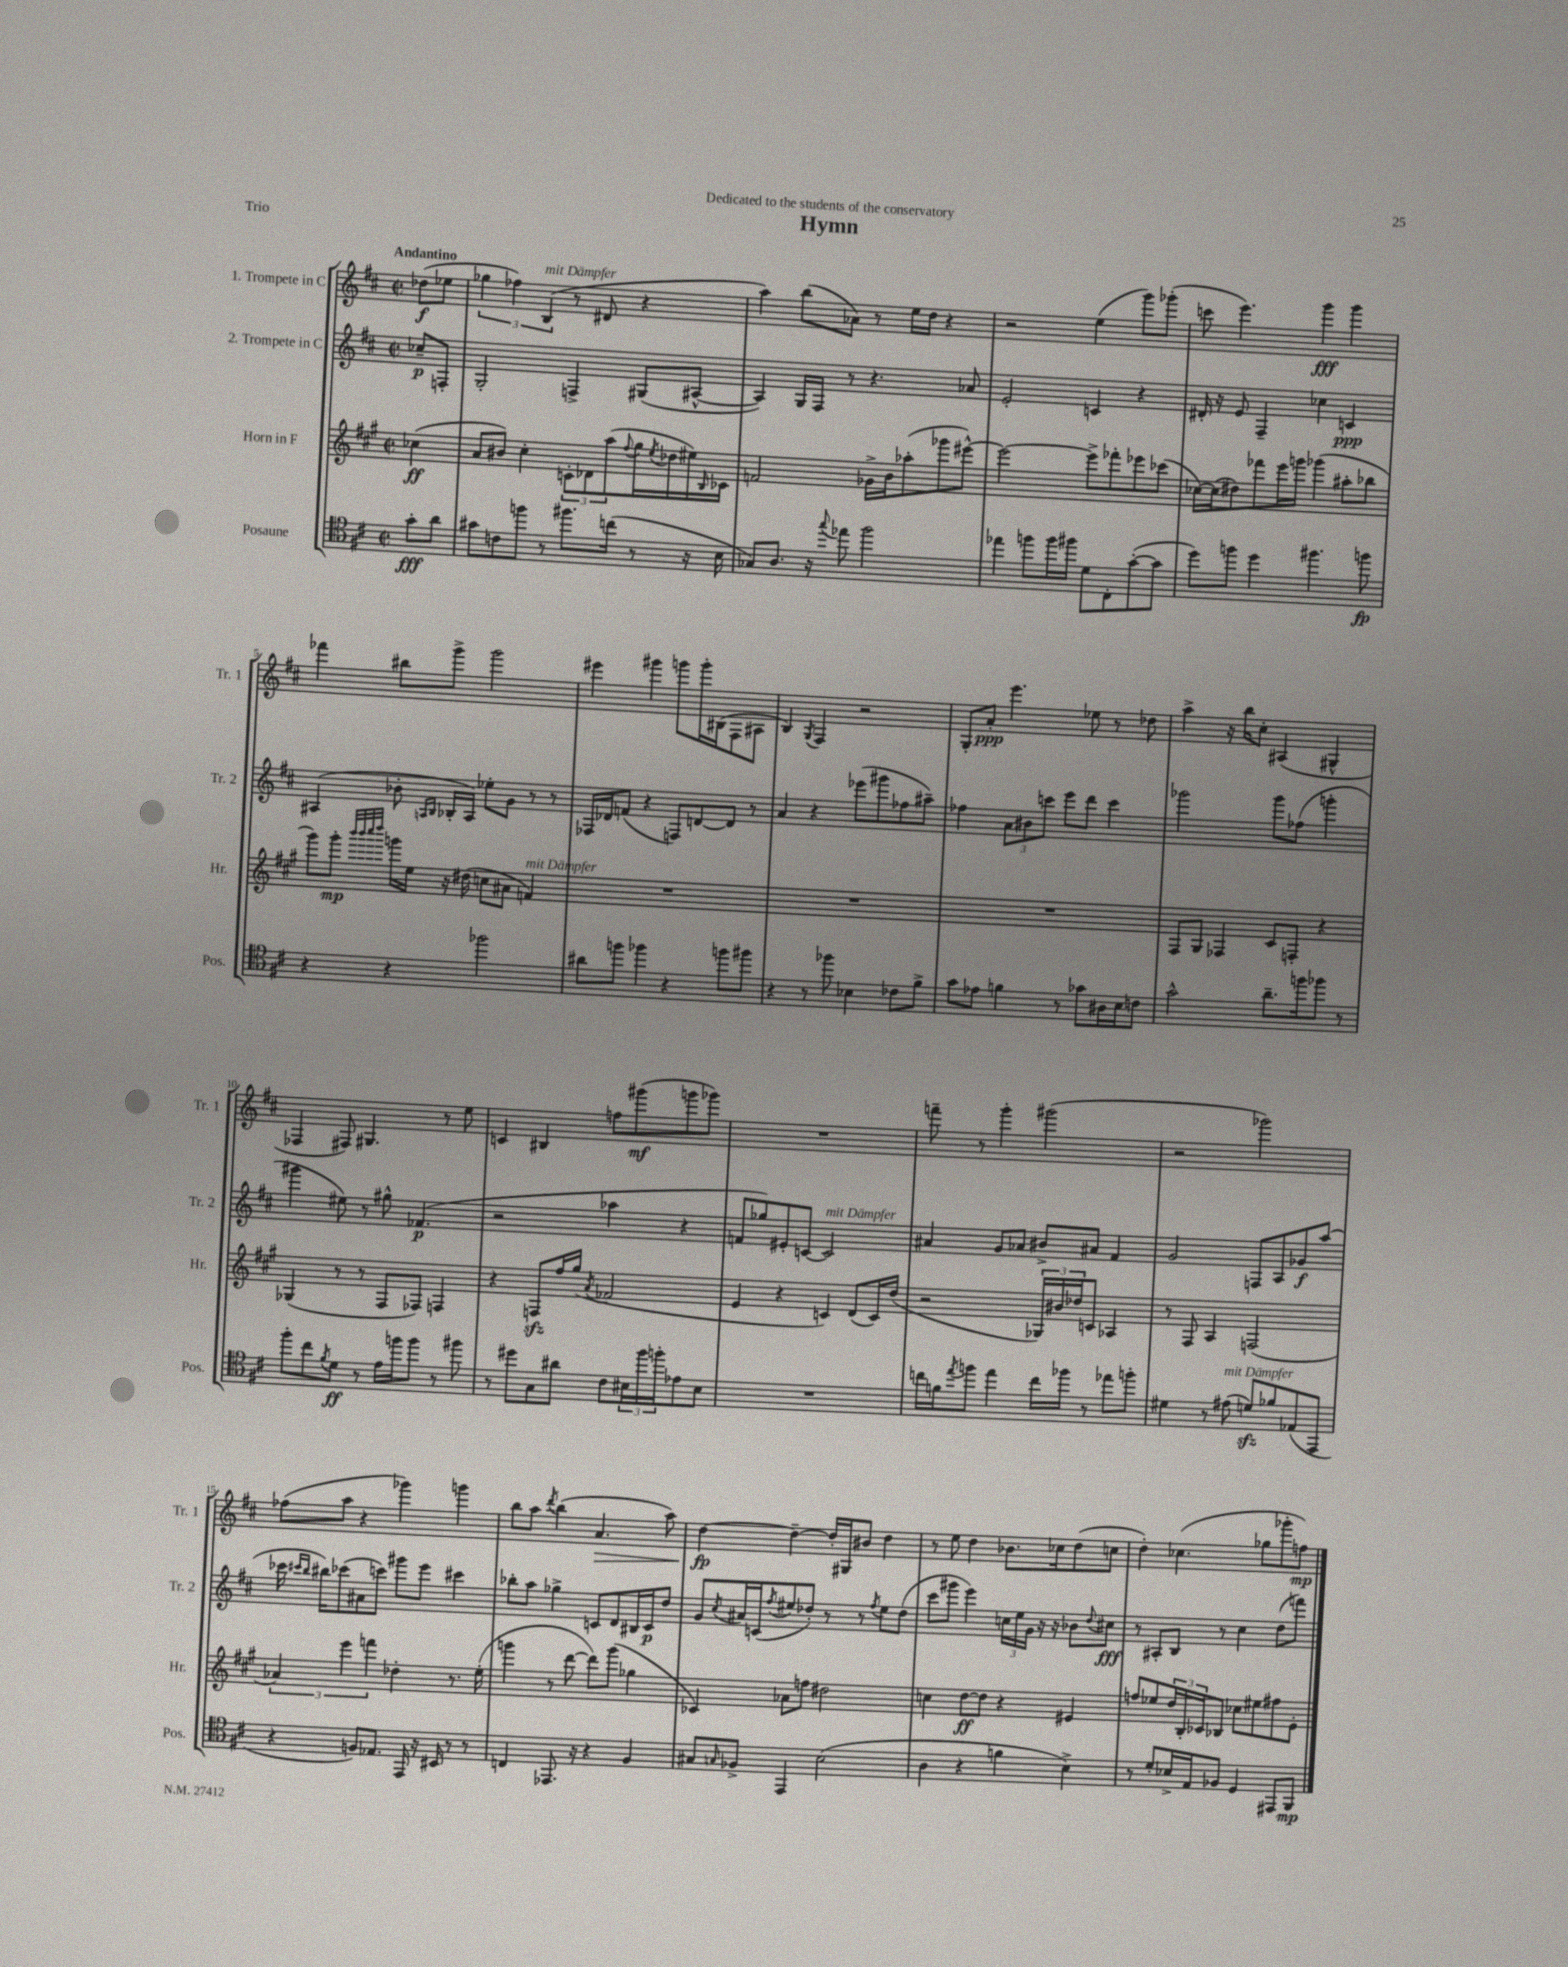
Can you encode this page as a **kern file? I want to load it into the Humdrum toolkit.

**kern	**kern	**kern	**kern
*staff4	*staff3	*staff2	*staff1
*clefC4	*clefG2	*clefG2	*clefG2
*k[f#c#]	*k[f#c#g#]	*k[f#c#]	*k[f#c#]
*M2/2	*M2/2	*M2/2	*M2/2
*met(c|)	*met(c|)	*met(c|)	*met(c|)
8g'	(4cc-	8cc-~	(8dd-
8a	.	8F'	8ee-
=	=	=	=
8g#	8a	2G'	6gg-
8c	8b#)	.	.
.	.	.	6ff-)
8ff	4cc#'	.	.
.	.	.	(6B
8r	.	.	.
8.ff#	12c'	4F^	8r
.	12d-	.	.
.	.	.	8d#
.	(12aa	.	.
(16cc	.	.	.
.	8qqff#	.	.
8r	16gg#	(8G#	4r
.	8qee	.	.
.	16dd-	.	.
16r	16ee#)	[8A#^^	.
.	16qqB	.	.
16B	16c-	.	.
=	=	=	=
8G-)	2f	4A#])	4aa)
8.A	.	.	.
.	.	16G	(8bb
16r	.	16F#	.
8qqgg	.	.	.
8ee-	.	8r	8a-)
2ff#	16g-^	4.r	8r
.	16b	.	.
.	(8aa-'	.	16ee
.	.	.	16dd
.	8ggg-	.	4r
.	[8eee#^^)	8a-	.
=	=	=	=
4ee-	2eee#_	2e'	2r
8ff	.	.	.
16ff	.	.	.
16ff#	.	.	.
8d	8eee#^]	4c	(4ee
8C#'	8fff-'	.	.
([8g'	8eee-	4r	8ggg)
8g]	(8ccc-	.	(8ggg-'
=	=	=	=
8dd)	[16cc-)	16d#'	8ccc
.	(16cc-]	16r	.
8ff	8dd#)	8e	4.eee)
4dd	8fff-	4F#~	.
.	16eee	.	.
.	16ggg	.	.
4.ff#	(4ggg-	4cc-	4ggg
.	8aa#'	4c	4ggg
8ff	8bb-	.	.
=	=	=	=
4r	8ggg#)	(4A#	4fff-
.	8ggg#'	.	.
.	32qqbbb	.	.
.	32qqbbb	.	.
.	32qqcccc#	.	.
.	32qqdddd	.	.
4r	16ggg	8b-'	8bb#
.	16ee	.	.
.	.	16qqA	.
.	.	16qqB	.
.	16r	16B-'	8ggg^
.	(16dd#	16A)	.
2ff-	8cc	8ee-'	2ggg
.	8a#	8g	.
.	4f)	8r	.
.	.	8r	.
=	=	=	=
8a#	1r	16F-	4eee#
.	.	16d-	.
8ff	.	(8f	.
4ff-	.	4r	4ggg#
4r	.	8F)	8ggg
.	.	[8d	16ggg'
.	.	.	(16B#
8ff	.	8d]	8F#
8ff#	.	8r	8A#
=	=	=	=
4r	1r	4a	4B)
.	.	.	8qG
8r	.	4r	4F#
8ff-	.	.	.
4B-	.	(8eee-	2r
.	.	8ggg#	.
8c-	.	8ff-	.
8f#^	.	8aa#~)	.
=	=	=	=
8g	1r	4ff-	8G'
8e-	.	.	8a'
4f	.	12a	4.eee
.	.	12b#	.
.	.	12ccc	.
8r	.	8eee	.
8g-	.	8ddd	8ee-
16A#	.	4ccc	8r
16B	.	.	.
8c	.	.	8dd-
=	=	=	=
2g^^	8F#	2ggg-	4aa^
.	8G#	.	.
.	4F-	.	16r
.	.	.	16bb
.	.	.	8cc#'
8.a~	8c#	8ggg-	(4A#
.	8F'	(8ff-	.
16ff	.	.	.
8ff-	4r	4ggg'	4G#^^
8r	.	.	.
=	=	=	=
8ff#'	(4G-	4ggg#	4F-
8cc#	.	.	.
8qf#	.	.	.
8d	8r	8ee#)	8F#)
8r	8r	8r	4.G#
16e	8F#	8gg#^^	.
16ff	.	.	.
8ff	8F-)	(4.f-	.
8r	4F	.	8r
8ff#	.	.	8ee
=	=	=	=
8r	4r	2r	4c
8dd#	.	.	.
8G	8F	.	4B#
8a#	16ff#	.	.
.	(16gg#	.	.
.	8qa	.	.
8c#	2f-	4aa-	8ff
24B#	.	.	(8ggg#
24ff#	.	.	.
24ff'	.	.	.
8e-	.	4r	8ggg
8B#	.	.	8ggg-)
=	=	=	=
1r	4e	8f	1r
.	.	8gg-)	.
.	4r	8e#'	.
.	.	[8c	.
.	4c)	2c]	.
.	(8d	.	.
.	16c)	.	.
.	(16dd	.	.
=	=	=	=
16cc	2r	4a#	8fff~
16f	.	.	.
8qee	.	.	.
8ff	.	.	8r
4ee	.	8g	4ggg'
.	.	8a-	.
16cc	24G-)	8b#^	(2ggg#
.	24b#	.	.
16ff-	.	.	.
.	24dd-	.	.
8r	8c	8a#	.
8ee-	4A-	4f#	.
8ff'	.	.	.
=	=	=	=
4d#	8r	2g	2r
.	8F#	.	.
8r	4A	.	.
(8e#	.	.	.
8d)	(2F	8F	2ggg-)
8f-	.	8A	.
(8E-	.	8g-	.
8EE	.	(8aa	.
=	=	=	=
4r	6a-)	16ccc-	(8ff-
.	.	16qqccc#	.
.	.	16qqbb	.
.	.	16bb#)	.
.	.	(8ccc-	8aa
.	6eee	.	.
8F)	.	8a#	4r
.	6fff	.	.
8.E-	.	8ccc)	.
.	4dd-'	8ggg#	4ggg-)
16EE	.	.	.
16r	.	8eee	.
16BB#	.	.	.
8r	8.r	4ccc#	4ggg
8r	.	.	.
.	(16ee'	.	.
=	=	=	=
4C	4ggg	8bb-'	8bb
.	.	8aa	8aa
.	.	.	8qddd
8.EE-	8r	4gg-^	(4bb
.	[8ddd	.	.
16r	.	.	.
4r	8ddd])	8c	4.a
.	(8ggg	8d	.
4F#	4gg-	16B#	.
.	.	16c	.
.	.	8dd	8aa)
=	=	=	=
8G#	4c-)	8g	[4dd
16qqG	.	8qcc#	.
8F-^	.	16a#	.
.	.	(16c	.
.	.	8qff#	.
4EE	8a-	8ee#	4dd~_
.	8ff	8dd-')	.
(2B	2dd#	8r	16dd']
.	.	.	16G#
.	.	8r	8b#
.	.	8qff#	.
.	.	8ee#	4dd
.	.	(8dd-	.
=	=	=	=
4A	4cc	8ccc#	8r
.	.	8ggg#	8ee
4r	[8dd	4eee)	4dd
.	8dd]	.	.
4f	4r	24cc	8.b-
.	.	24ee	.
.	.	24g	.
.	.	16r	.
.	.	16r	16cc-
4B^)	4e#	8b-	(8dd
.	.	8qqdd	.
.	.	8cc#	8cc
=	=	=	=
8r	8ff	8r	4dd')
8d'	8ee-	8A#'	.
16B-^	24dd	8B	(4.cc-
.	24B'	.	.
16E	.	.	.
.	24c-	.	.
8F-	8B-	8r	.
4D	8cc-	4cc#	.
.	8ee#	.	8gg-
8EE#	8ff#	(8dd	8ggg-'
8FF#	8e'	8fff)	8ff)
==	==	==	==
*-	*-	*-	*-
